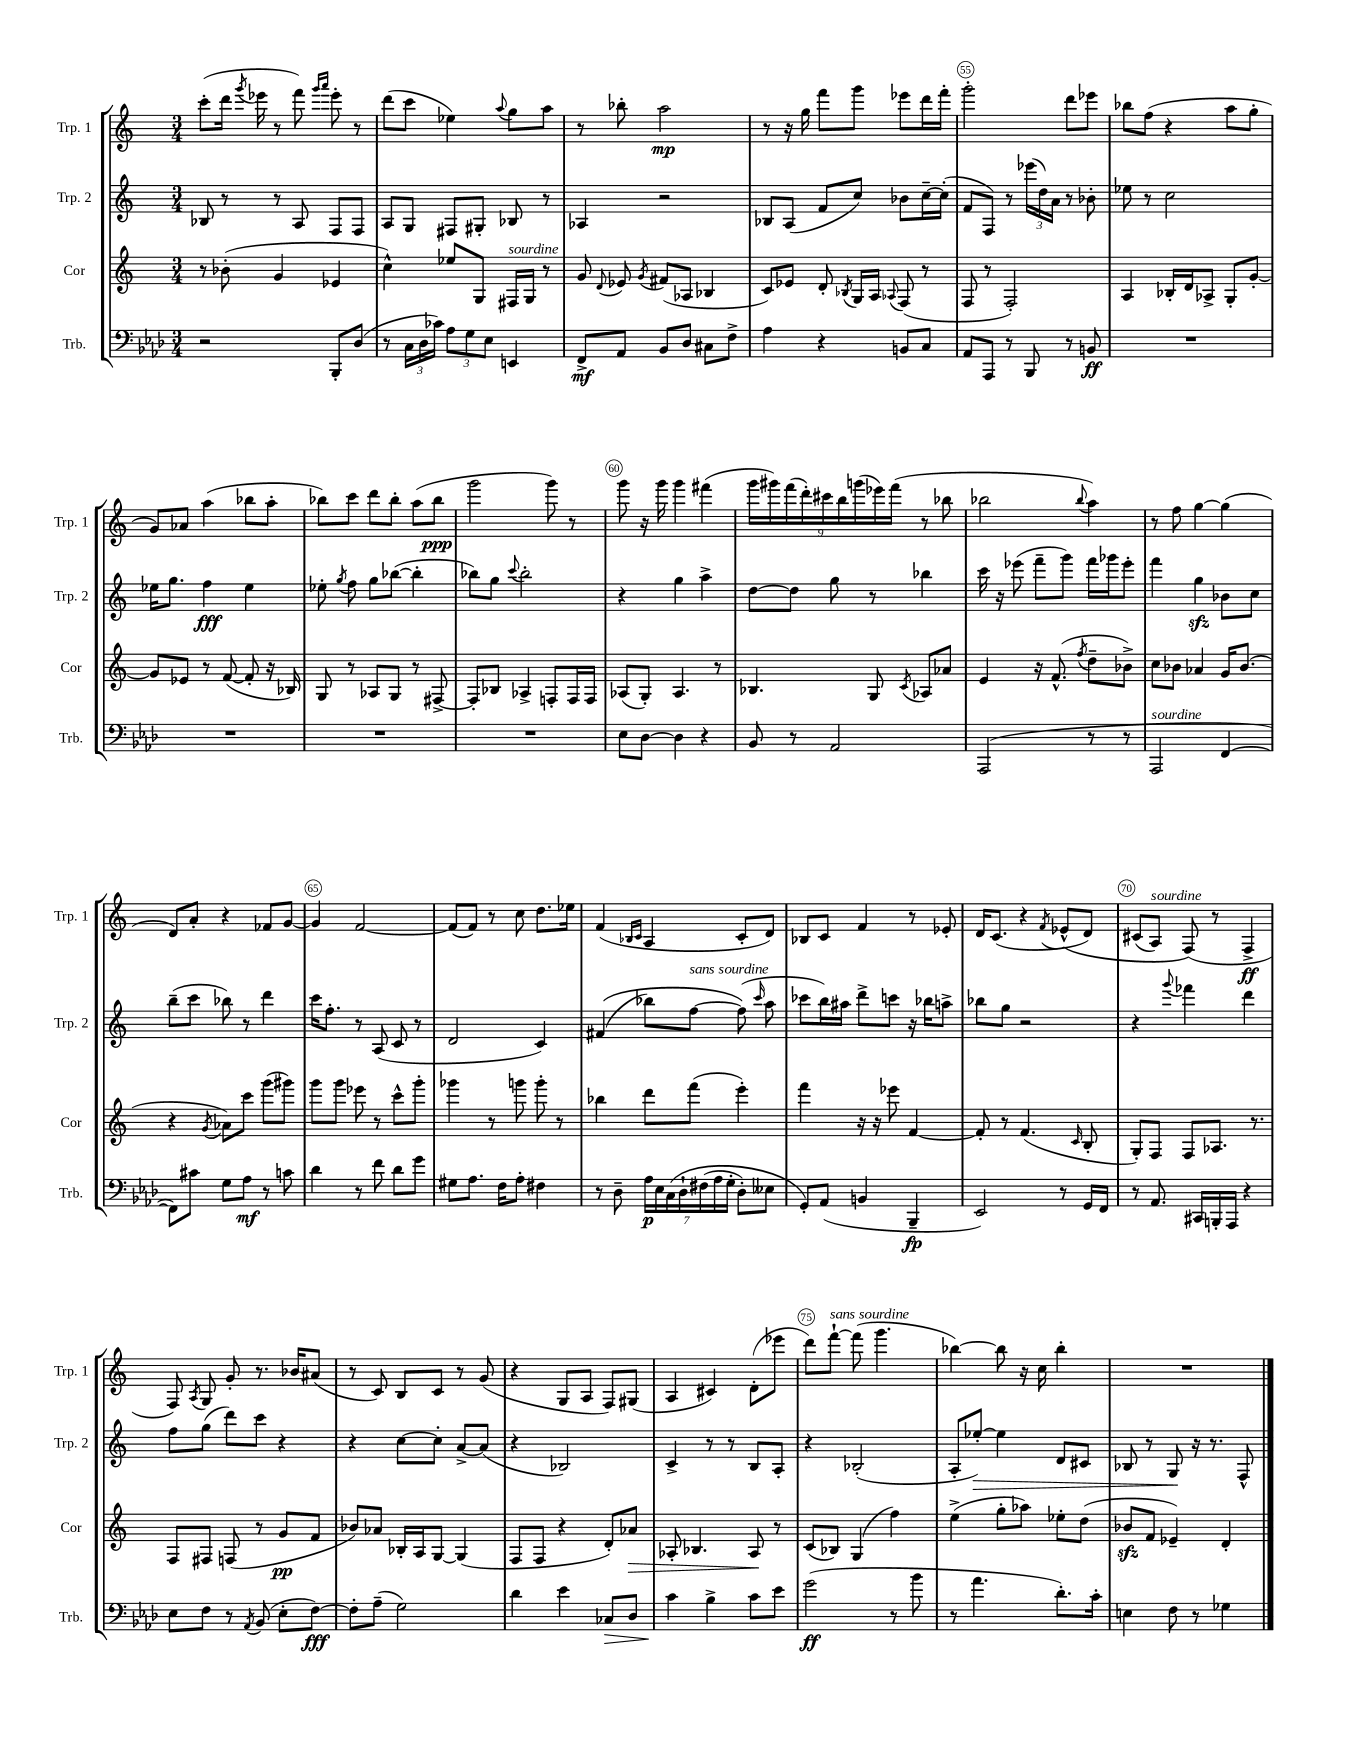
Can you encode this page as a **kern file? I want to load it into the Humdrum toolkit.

**kern	**kern	**kern	**kern
*staff4	*staff3	*staff2	*staff1
*clefF4	*clefG2	*clefG2	*clefG2
*k[b-e-a-d-]	*k[]	*k[]	*k[]
*M3/4	*M3/4	*M3/4	*M3/4
2r	8r	8B-	(8ccc'
.	(8b-'	8r	16ddd
.	.	.	8qggg
.	.	.	16eee-
.	4g	8r	8r
.	.	8A	8fff)
.	.	.	16qqggg
.	.	.	16qqaaa
8BBB-'	4e-	8F	8eee-'
(8D-	.	8F	8r
=	=	=	=
8r	4cc^^)	8A	(8ddd
24C	.	8G	8ccc
24D-	.	.	.
24c-)	.	.	.
12A-	8ee-	8F#	4ee-)
12G	.	.	.
.	8G	8G#'	.
12E-	.	.	.
.	.	.	8qqaa
4EE	16F#	8B-	8gg
.	16G	.	.
.	8r	8r	8aa
=	=	=	=
8FF^	8g	4A-	8r
.	8qqd	.	.
8AA-	8e-	.	8bb-'
.	8qg	.	.
8BB-	(8f#	2r	2aa
8D-	8A-	.	.
8C#	4B-	.	.
8F^	.	.	.
=	=	=	=
4A-	8c)	8B-	8r
.	8e-	(8A	16r
.	.	.	16gg
4r	8d'	8f	8fff
.	8qB-	.	.
.	16G	8cc)	8ggg
.	16A	.	.
.	8qqA-	.	.
8BB	(8F	8b-	8eee-
8C	8r	[16cc~	16ddd
.	.	(16cc']	16fff'
=	=	=	=
8AA-	8F	8f	2ggg'
8AAA-	8r	8F)	.
8r	2F')	8r	.
8BBB-	.	(24eee-	.
.	.	24dd)	.
.	.	24a	.
8r	.	8r	8ddd
8BB	.	8b-'	8eee-
=	=	=	=
2.r	4A	8ee-	8bb-
.	.	8r	(8ff
.	16B-'	2cc	4r
.	16d	.	.
.	8A-^	.	.
.	8G'	.	8aa
.	[8g'	.	8gg'
=	=	=	=
2.r	8g]	16ee-	8g)
.	.	8.gg	.
.	8e-	.	8a-
.	8r	4ff	(4aa
.	([8f	.	.
.	8f']	4ee-	8bb-
.	16r	.	8aa'
.	16B-)	.	.
=	=	=	=
2.r	8G	8ee-'	8bb-)
.	.	8qgg	.
.	8r	8ff	8ccc
.	8A-	8gg	8ddd
.	8G	([8bb-	8bb-'
.	8r	4bb-']	(8aa
.	[8F#^	.	8bb-
=	=	=	=
2.r	8F#']	8bb-)	2ggg
.	8B-	8gg	.
.	.	8qqccc	.
.	4A-^	2bb-'	.
.	8F'	.	8ggg)
.	16F	.	8r
.	16F	.	.
=	=	=	=
8E-	(8A-	4r	8ggg
[8D-	8G')	.	16r
.	.	.	16ggg
4D-]	4.A-	4gg	4ggg
4r	.	4aa^	(4fff#
.	8r	.	.
=	=	=	=
8BB-	4.B-	[8dd	18ggg
.	.	.	18ggg#)
.	.	.	(18fff
8r	.	8dd]	.
.	.	.	18ddd')
.	.	.	18ccc#
2AA-	.	8gg	.
.	.	.	18bb
.	.	.	(18ggg
.	8G	8r	.
.	.	.	18eee-)
.	.	.	(18fff
.	8qc	.	.
.	8A-	4bb-	8r
.	8a-	.	8bb-
=	=	=	=
(2AAA-	4e	16ccc	2bb-
.	.	16r	.
.	.	(8eee-	.
.	16r	8fff~	.
.	(8.f^^	.	.
.	.	8ggg)	.
.	8qff	.	8qqbb-
8r	8dd~	16fff	4aa)
.	.	16ggg-	.
8r	8b-^)	8eee-'	.
=	=	=	=
2AAA-	8cc	4fff	8r
.	8b-	.	8ff
.	4a-	4gg	[4gg
[4FF	16g	8b-	(4gg]
.	(8.b-	.	.
.	.	8cc	.
=	=	=	=
8FF])	4r	(8bb~	8d)
8c#	.	8ccc	8a'
.	8qg	.	.
8G	8a-)	8bb-)	4r
8A-	8ccc	8r	.
8r	(8ggg	4ddd	8f-
8c	8ggg#)	.	[8g
=	=	=	=
4d-	8ggg	16ccc	4g]
.	.	8.ff'	.
.	8ggg	.	.
8r	8eee-	8r	[2f
8f	8r	(8A	.
8d-	8ccc^^	8c	.
8g	8ggg'	8r	.
=	=	=	=
8G#	4ggg-	2d	(8f]
8.A-	.	.	8f)
.	8r	.	8r
16F	.	.	.
8A-'	8ggg	.	8cc
4F#	8ggg'	4c)	8.dd
.	8r	.	.
.	.	.	16ee-
=	=	=	=
8r	4bb-	&((4f#	(4f
8D-~	.	.	.
.	.	.	16qqB-
.	.	.	16qqc
28A-	8ddd	8bb-)	4A
28E-	.	.	.
&(28C	.	.	.
28D-`	.	.	.
.	(8fff	[8ff	.
(28F#	.	.	.
28A-	.	.	.
28G'	.	.	.
8D-')	4eee')	(8ff]&)	8c'
.	.	16qqccc	.
8E--	.	8aa	8d)
=	=	=	=
8GG'&)	4fff	8ccc-	8B-
(8AA-	.	16bb)	8c
.	.	16aa#	.
4BB	16r	8ddd^	4f
.	16r	.	.
.	8eee-	8ccc	.
4BBB-~	[4f	16r	8r
.	.	16bb-	.
.	.	8aa^	8e-'
=	=	=	=
2EE-)	8f']	8bb-	16d
.	.	.	(8.c
.	8r	8gg	.
.	(4.f	2r	4r
.	.	.	8qf
8r	.	.	&(8e-^^
.	16qqc	.	.
16GG	8B'	.	8d)
16FF	.	.	.
=	=	=	=
8r	8G')	4r	(8c#
8.AA-	8F	.	8A)
.	.	8qqggg	.
.	8F	4fff-	(8F&)
16CC#	.	.	.
16BBB'	8.A-	.	8r
16AAA-	.	.	.
4r	.	4ddd	4F^
.	8.r	.	.
=	=	=	=
8E-	8F	8ff	8F)
.	.	.	8qA
8F	8F#	(8gg	8G
8r	(8F	8ddd)	8g'
8qAA-	.	.	.
(8BB-	8r	8ccc	8.r
8E-'	8g	4r	.
.	.	.	16b-
[8F)	8f	.	(8a#
=	=	=	=
8F']	8b-)	4r	8r
(8A-~	8a-	.	8c)
2G)	16B-'	[8cc	8B
.	16A	.	.
.	[8G	8cc']	8c
.	(4G]	[8a^	8r
.	.	(8a]	(8g
=	=	=	=
4d-	8F	4r	4r
.	8F	.	.
4e-	4r	2B-)	8G
.	.	.	8A
8C-	8d')	.	8F)
8D-	8a-	.	(8G#
=	=	=	=
4c	8A-'	4c^	4A
.	4.B-	.	.
4B-^	.	8r	4c#)
.	.	8r	.
8c	8A-	8B	(8d'
8e-	8r	8A'	8eee-
=	=	=	=
(2g	(8c	4r	8ddd)
.	8B-)	.	[8fff`
.	(4G	(2B-'	(8fff]
.	.	.	4.ggg
8r	4ff)	.	.
8b-	.	.	.
=	=	=	=
8r	(4ee^	8A'	[4bb-)
4.a-	.	[8ee-')	.
.	8gg'	4ee-]	8bb-]
.	8aa-)	.	16r
.	.	.	16cc
8.d-')	8ee-'	8d	4bb-'
.	(8dd	8c#	.
16c'	.	.	.
=	=	=	=
4E	8b-	8B-	2.r
.	8f	8r	.
8F	4e-~)	8G	.
8r	.	16r	.
.	.	8.r	.
4G-	4d'	.	.
.	.	8F^^	.
==	==	==	==
*-	*-	*-	*-
